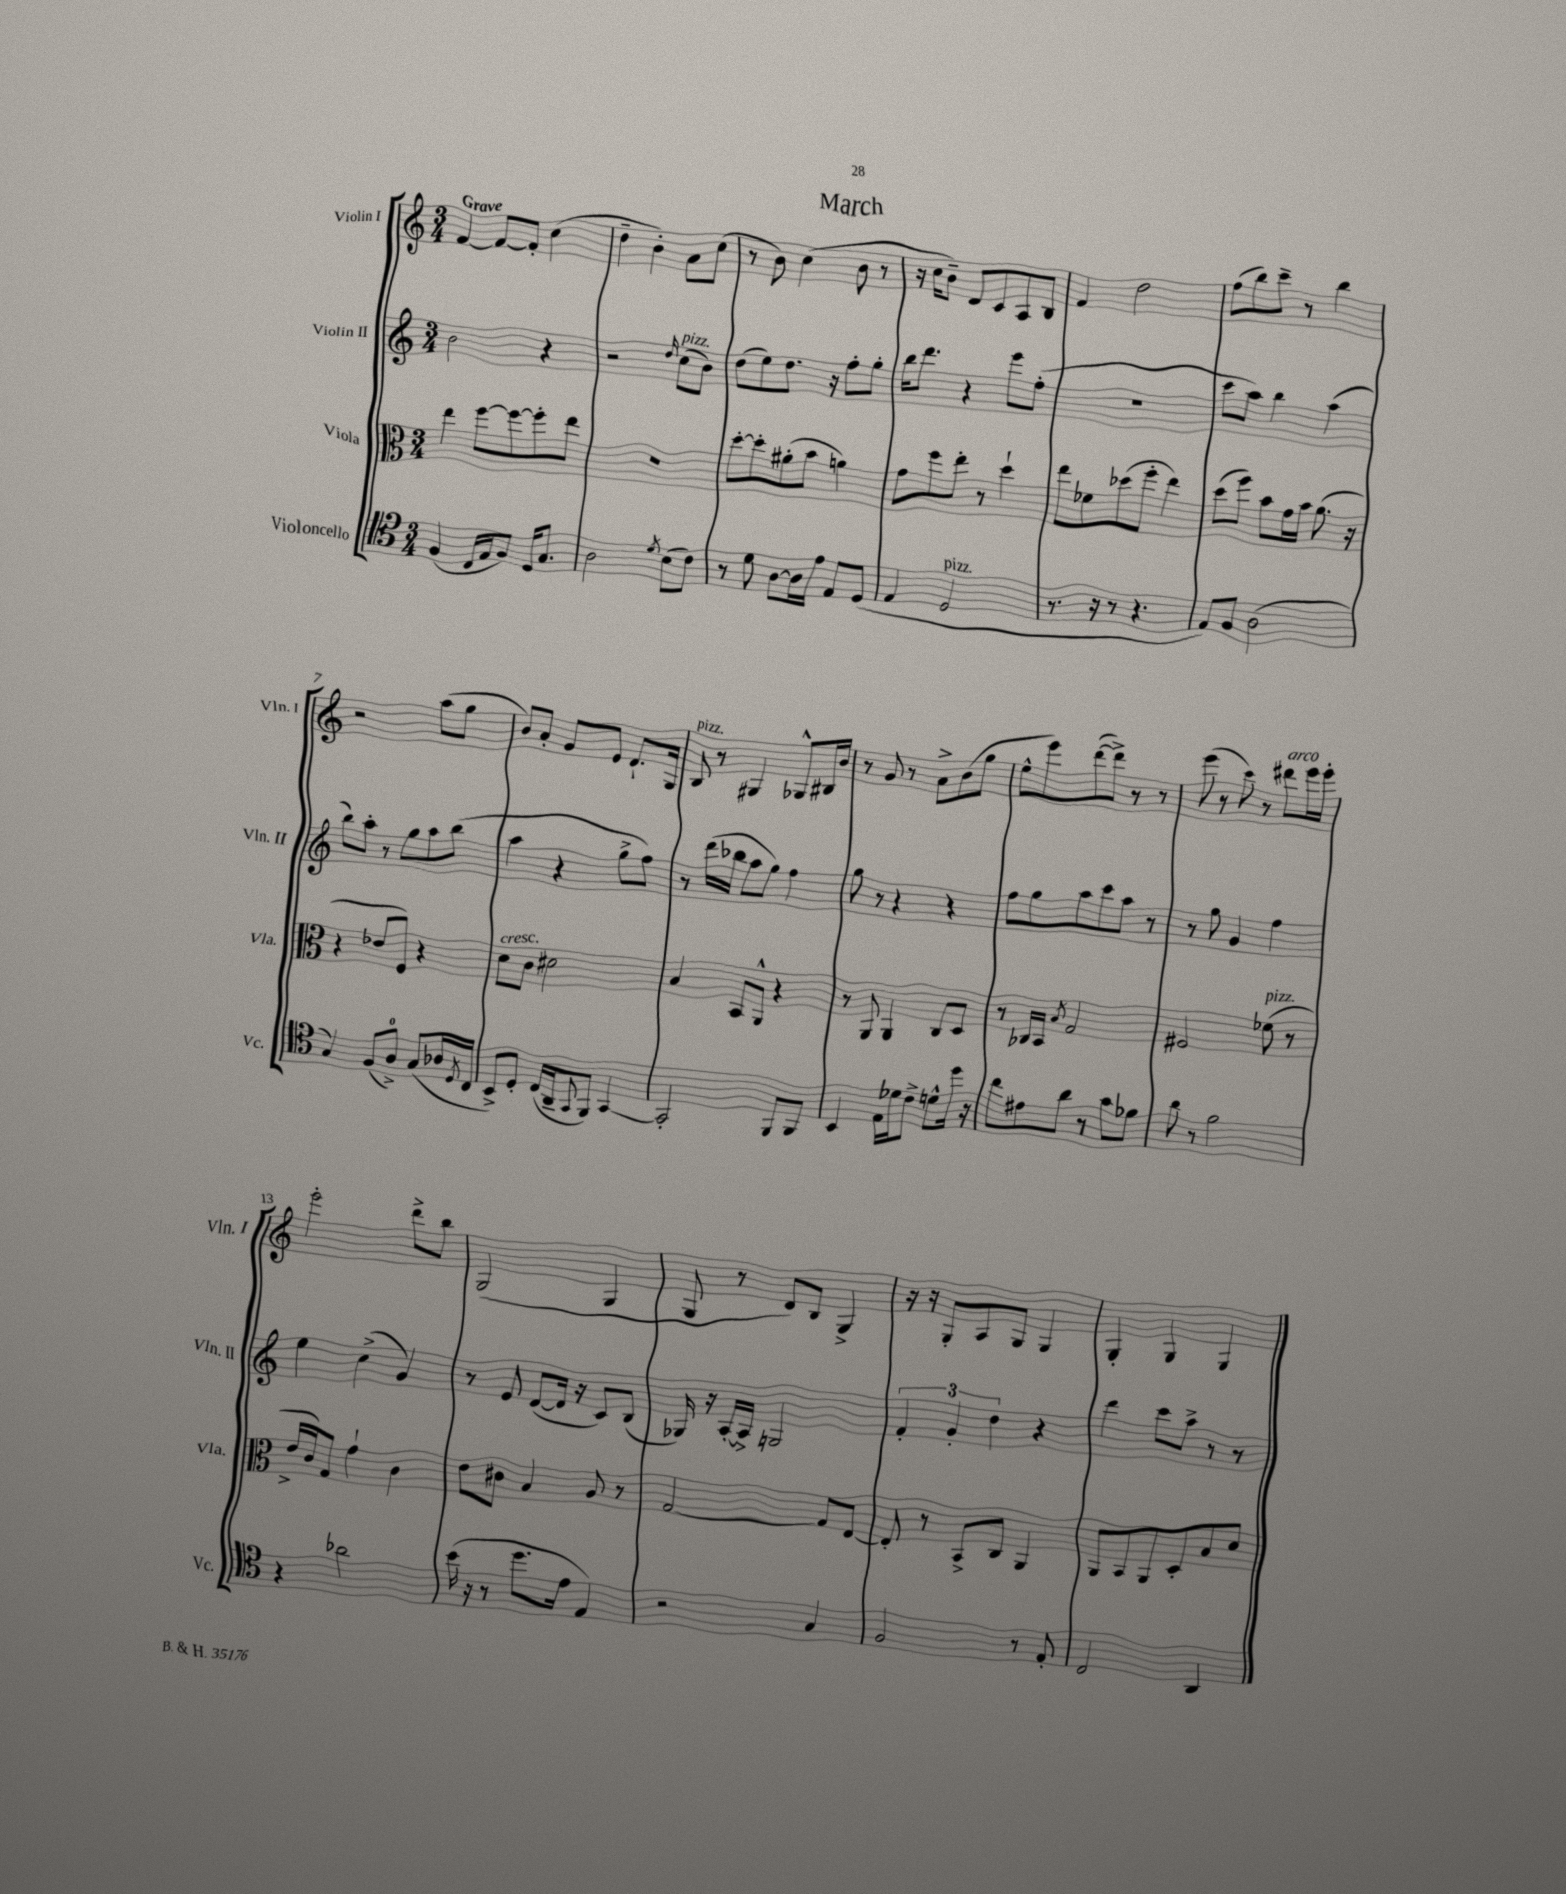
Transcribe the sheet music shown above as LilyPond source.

\header { title = "March" }
<<
\new StaffGroup <<
\new Staff = "s0" \with { instrumentName = "Violin I" shortInstrumentName = "Vln. I" } {
    \clef treble \key c \major \numericTimeSignature \time 3/4 \tempo "Grave"
    f'4~ f'8~ f'8-. c''4( |
    d''4-- b'4-.) a'8 c''8( |
    r8 b'8) c''4( b'8 r8 |
    r16 c''16 b'8--) d'8 c'8 a8 b8 |
    f'4 d''2 |
    f''8( b''8) c'''8-- r8 b''4 |
    r2 a''8( g''8 |
    b'8) a'8-. g'8 e'8 d'8.-! g16 |
    b8^\markup { \italic "pizz." } r8 gis4 ges8-^ bis16 b'16 |
    r8 g'8 r8 a'8-> b'8( g''8 |
    e''8-^ e'''8) d'''8~( d'''8->) r8 r8 |
    e'''8( r8 c'''8) r8 dis'''8^\markup { \italic "arco" } e'''16 e'''16-. |
    e'''2-. d'''8-> b''8 |
    g2( g4 |
    g8 r8 d'8) b8 g4-> |
    r16 r16 g8-. a8 g8 g4 |
    g4-. g4 g4 \bar "|." |
}
\new Staff = "s1" \with { instrumentName = "Violin II" shortInstrumentName = "Vln. II" } {
    \clef treble \key c \major \numericTimeSignature \time 3/4
    b'2 r4 |
    r2 \grace { d''16 } c''8^\markup { \italic "pizz." }( b'8) |
    d''8( e''8) d''8. r16 f''8-. g''8-. |
    b''16 d'''8. r4 e'''8 f''8-.( |
    R2. |
    c'''8 a''8) b''4 a''4( |
    b''8) a''8-. r8 g''8 a''8 b''8( |
    a''4 r4 g''8-> f''8) |
    r8 d'''16( bes''16 a''8 g''8) f''4 |
    g''8 r8 r4 r4 |
    f''8 g''8 a''8 c'''8 a''8 r8 |
    r8 g''8 g'4 f''4 |
    e''4 c''4->( g'4) |
    r8 e'8 d'8~( d'16 r16 c'8) b8( |
    ges16) r16 a16~-. a16-> g2 |
    \tuplet 3/2 { f'4-. g'4-. d''4 } r4 |
    d'''4 c'''8 a''8-> r8 r8 \bar "|." |
}
\new Staff = "s2" \with { instrumentName = "Viola" shortInstrumentName = "Vla." } {
    \clef alto \key c \major \numericTimeSignature \time 3/4
    e''4 f''8~ f''8~ f''8-. e''8 |
    R2. |
    d''8~-. d''8-. ais'8-.( b'8 a'4) |
    g'8 f''8 e''8-. r8 d''4-! |
    e''8 fes'8 des''8( f''8-. e''4) |
    d''8( f''8) b'8 g'16 b'16 a'8.( r16 |
    r4 ees'8 f8) r4 |
    d'8^\markup { \italic "cresc." } c'8 dis'2 |
    b4 b,8 a,8-^ r4 |
    r8 a,8 a,4 c8 d8 |
    r8 ces16 b,16 \acciaccatura { b8 } g2 |
    fis2 fes'8^\markup { \italic "pizz." }( r8 |
    e'16-> c'16) g8 g'4-! c'4 |
    e'8 cis'8 b4 a8 r8 |
    g2~ g8 e8~ |
    e8-. r8 b,8-> c8 a,4 |
    a,8 b,8 a,8 d8-. b8 d'8 \bar "|." |
}
\new Staff = "s3" \with { instrumentName = "Violoncello" shortInstrumentName = "Vc." } {
    \clef tenor \key c \major \numericTimeSignature \time 3/4
    f4( c16 e16 f8) d16 g8. |
    a2 \acciaccatura { d'8 } b8( c'8) |
    r8 d'8 a8~ a16 e'16 e8 d8( |
    e4 d2^\markup { \italic "pizz." } |
    r8. r16 r8 r4. |
    e8) f8 a2( |
    g4) f8( a8-0->) g8( aes16 \acciaccatura { d8 } c16 |
    b,8->) d8-. c16( a,16-- \appoggiatura { g,8 } f,8) g,4~ |
    g,2-. f,8 f,8 |
    b,4 e16 des'16 c'8-> d'8-^ d''16 r16 |
    c''8 eis'8 a'8 r8 g'8 fes'8 |
    a'8 r8 f'2 |
    r4 aes'2 |
    b'16( r16 r8 d''8. e'16 e4) |
    r2 g4 |
    f2 r8 e8-. |
    c2 a,4 \bar "|." |
}
>>
>>
